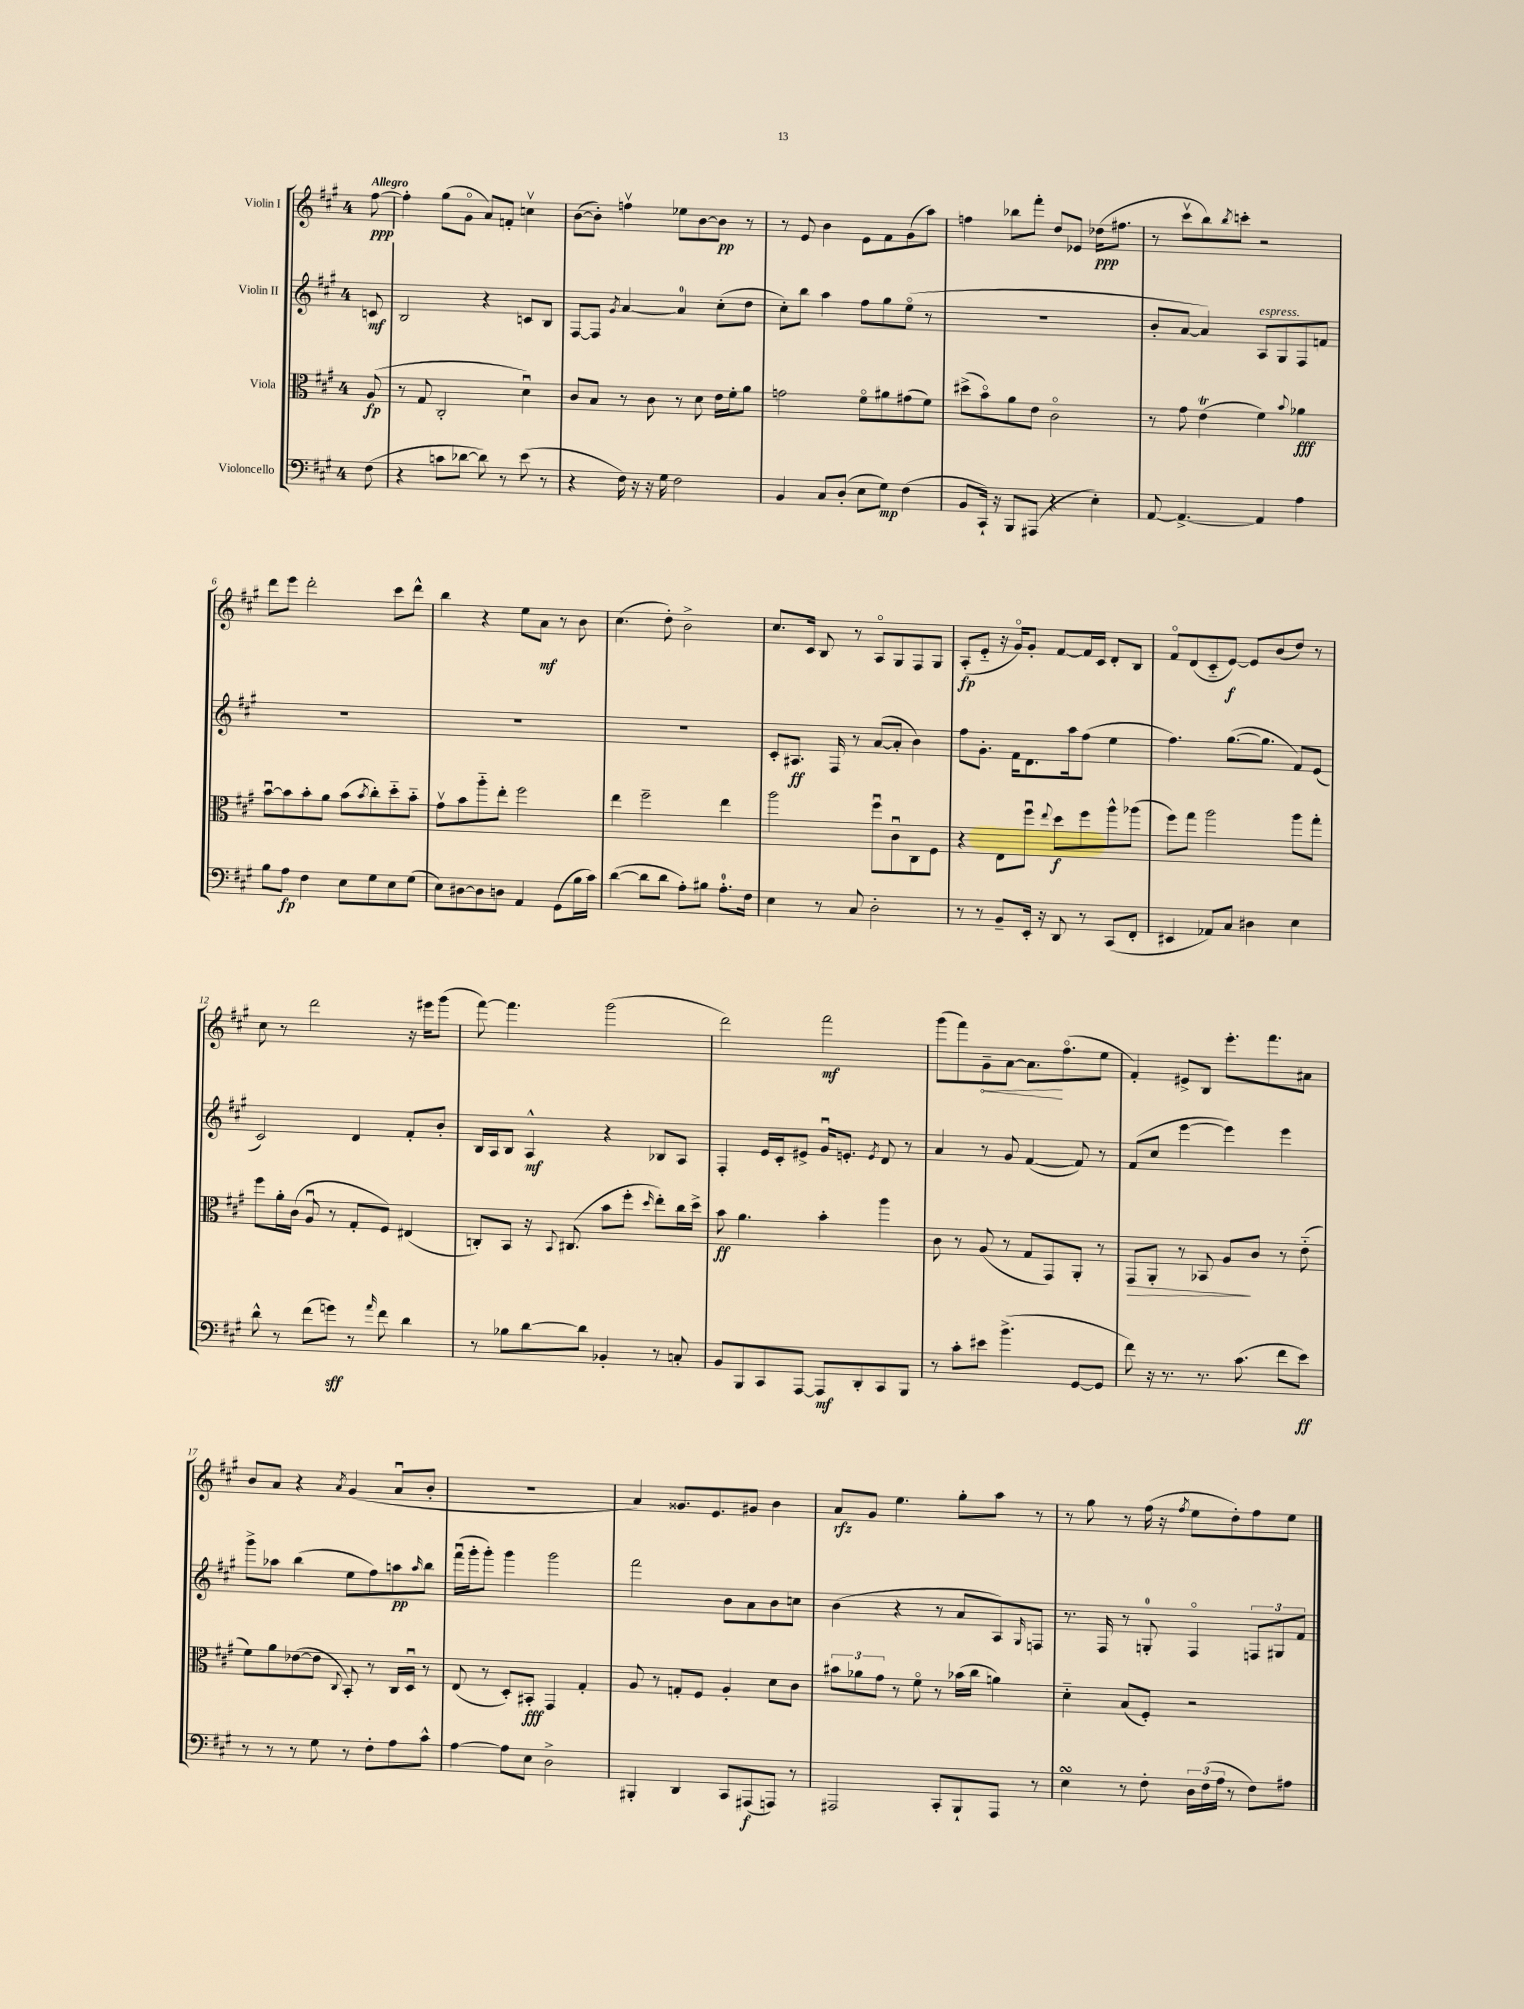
<<
\new StaffGroup <<
\new Staff = "s0" \with { instrumentName = "Violin I" } {
    \clef treble \key a \major \once \override Staff.TimeSignature.style = #'single-digit \time 4/4 \partial 8 \tempo "Allegro"
    fis''8~\ppp |
    fis''4-. gis''8( gis'8\flageolet a'8) f'8-. c''4\upbow |
    b'8~( b'8-.) f''4\upbow ees''8 b'8~ b'8\pp r8 |
    r8 e'8 b'4 e'8 fis'8 gis'8( a''8) |
    f''4 bes''8 fis'''8-. d''8 ees'8 des''16\ppp( fis''8. |
    r8 cis'''8\upbow b''8) \acciaccatura { b''8 } c'''8-. r2 |
    d'''8 e'''8 d'''2-. cis'''8 d'''8-^ |
    b''4 r4 e''8 a'8\mf r8 b'8 |
    cis''4.( d''8-.) b'2-> |
    cis''8. cis'16 b8 r8 a8\flageolet gis8 fis8 gis8 |
    a8-.\fp( e'8-_ r16 gis'16\flageolet) gis'8-. fis'8~ fis'16 cis'16 d'8-. b8 |
    fis'8\flageolet d'8( cis'8-_ e'8~\f) e'8 b'8( d''8) r8 |
    cis''8 r8 d'''2 r16 eis'''16 gis'''8( |
    fis'''8~) fis'''4. gis'''2( |
    d'''2) fis'''2\mf |
    gis'''8( fis'''8) \once \override Hairpin.circled-tip = ##t gis'8--\< a'8~ a'8.\! fis''8.\flageolet( e''8 |
    fis'4-.) eis'8-> b8 e'''8.-. fis'''8. ais'8 |
    b'8 a'8 r4 \acciaccatura { a'8 } gis'4( a'8\downbow b'8-. |
    R1 |
    a'4) gisis'8. e'8. gis'8 b'4 |
    a'8\rfz gis'8 e''4. gis''8-. a''8 r8 |
    r8 gis''8 r8 fis''16( r16 \acciaccatura { fis''8 } e''8 d''8-.) fis''8 e''8 \bar "|." |
}
\new Staff = "s1" \with { instrumentName = "Violin II" } {
    \clef treble \key a \major \once \override Staff.TimeSignature.style = #'single-digit \time 4/4 \partial 8
    c'8\mf |
    b2 r4 c'8 b8 |
    fis8~ fis8 \acciaccatura { gis'8 } a'4~ a'4-0 cis''8-.( d''8 |
    cis''8-.) b''8 a''4 fis''8 gis''8 e''8\flageolet( r8 |
    R1 |
    b'8-. a'8~ a'4) a8^\markup { \italic "espress." } gis8 fis8 f'8 |
    R1 |
    R1 |
    R1 |
    cis'8-. ais8.\ff fis16 r8 a'8~( a'8-. b'4) |
    fis''8 gis'8.-. fis'16 d'8. a''16 fis''8( e''4 |
    fis''4.) gis''8.~( gis''8. fis'8) e'8( |
    cis'2) d'4 fis'8-. b'8-. |
    b16 a16 b8 a4-^\mf r4 bes8 a8 |
    fis4-. e'16 cis'16-. eis'8-> gis'16\downbow e'8.-. \acciaccatura { e'8 } d'8 r8 |
    a'4 r8 gis'8 fis'4~( fis'8) r8 |
    fis'8( cis''8 e'''4~ e'''4) e'''4 |
    gis'''8-> aes''8 b''4( e''8 fis''8) a''8\pp \grace { a''16 } b''8 |
    fis'''16\downbow( gis'''16-. gis'''8-.) gis'''4 gis'''2 |
    fis'''2 b'8 a'8 b'8 c''8 |
    b'4( r4 r8 a'8 a8) \grace { gis16 } f8 |
    r8. fis16 r8 g8-0-. fis4\flageolet \tuplet 3/2 { f8 gis8 fis'8 } \bar "|." |
}
\new Staff = "s2" \with { instrumentName = "Viola" } {
    \clef alto \key a \major \once \override Staff.TimeSignature.style = #'single-digit \time 4/4 \partial 8
    a8\fp( |
    r8 gis8 cis2-. d'4\downbow) |
    cis'8 b8 r8 cis'8 r8 d'8 e'16 fis'16-. a'8 |
    g'2 fis'8\flageolet ais'8 gis'8( fis'8) |
    dis''8->( b'8\flageolet) a'8 e'8 cis'2\flageolet |
    r8 gis'8 e'4\trill( fis'4) \appoggiatura { b'8 } aes'4\fff |
    b'8~\downbow b'8 b'8-. a'8 b'8( \acciaccatura { b'8 } cis''8-.) d''8-_ b'8-_ |
    gis'8\upbow b'8 a''8-_ e''8-. fis''2 |
    e''4 fis''2-- e''4 |
    a''2 fis''8\downbow cis'8\downbow cis8 fis8 |
    r4 e8 fis''8\downbow \appoggiatura { e''8 } d''8\f fis''8 a''8-^ aes''8( |
    fis''8) gis''8 a''2 a''8 gis''8-. |
    fis''8 a'16-. cis'16( a8\downbow r8 gis8-. fis8) eis4( |
    c8-.) b,8 r16 \appoggiatura { b,8 } cis8.( b'8 fis''8-. \grace { d''16 } e''8-.) cis''16 d''16-> |
    b'8\ff a'4. b'4-. a''4 |
    cis'8 r8 a8( r8 gis8 gis,8) a,8-. r8 |
    gis,8\> a,8-. r8 bes,8 a8\! cis'8 r8 e'8-_( |
    fis'8) a'8 ees'8~( ees'8 \appoggiatura { cis8 } b,8-.) r8 cis16 d16\downbow r8 |
    e8( r8 d8-.) bis,8-.\fff gis,4 gis4-. |
    a8 r8 g8-. fis8 a4-. d'8 cis'8 |
    \tuplet 3/2 { bis'8 aes'8 gis'8 } r8 fis'8\flageolet r8 bes'16( cis''16 a'4) |
    d'4-_ b8( fis8-.) r2 \bar "|." |
}
\new Staff = "s3" \with { instrumentName = "Violoncello" } {
    \clef bass \key a \major \once \override Staff.TimeSignature.style = #'single-digit \time 4/4 \partial 8
    fis8( |
    r4 c'8 des'8~ des'8) r8 e'8( r8 |
    r4 fis16) r16 r16 gis16 fis2 |
    b,4 cis8 d8-.( e8 gis8\mp) fis4( |
    b,8 cis,16-!) r16 b,,8 ais,,8( r4 e4-.) |
    a,8~ a,4.~-> a,4 a4 |
    b8 a8\fp fis4 e8 gis8 e8 gis8( |
    e8) dis8~ dis8 d8 a,4 gis,8( b16 cis'16) |
    d'4~( d'8 d'8 a8-.) bis8 a8.-0-. fis16 |
    e4 r8 cis8 d2-. |
    r8 r8 b,8-- e,16-. r16 d,8 r8 cis,8( fis,8-. |
    eis,4 aes,8) cis8 dis4 e4 |
    d'8-^ r8 fis'8( g'8\sff) r8 \grace { a'16 } fis'8 d'4 |
    r8 bes8 d'8~ d'8 bes,4-. r8 c8-. |
    b,8 b,,8 cis,8 a,,8~ a,,8\mf d,8-. cis,8 b,,8 |
    r8 cis'8-. eis'8 b'4.->( gis,8~ gis,8 |
    fis'8) r16 r8. r8. cis'8.( fis'8 e'8\ff) |
    r8 r8 r8 gis8 r8 fis8-. a8 cis'8-^ |
    a4~ a8 e8 d2-> |
    bis,,4-. d,4 cis,8 ais,,8\f( a,,8) r8 |
    ais,,2 cis,8-. b,,8-! ais,,8 r8 |
    e4\turn r8 fis8-. \tuplet 3/2 { d16 fis16( a16 } r8 fis8) ais8 \bar "|." |
}
>>
>>
